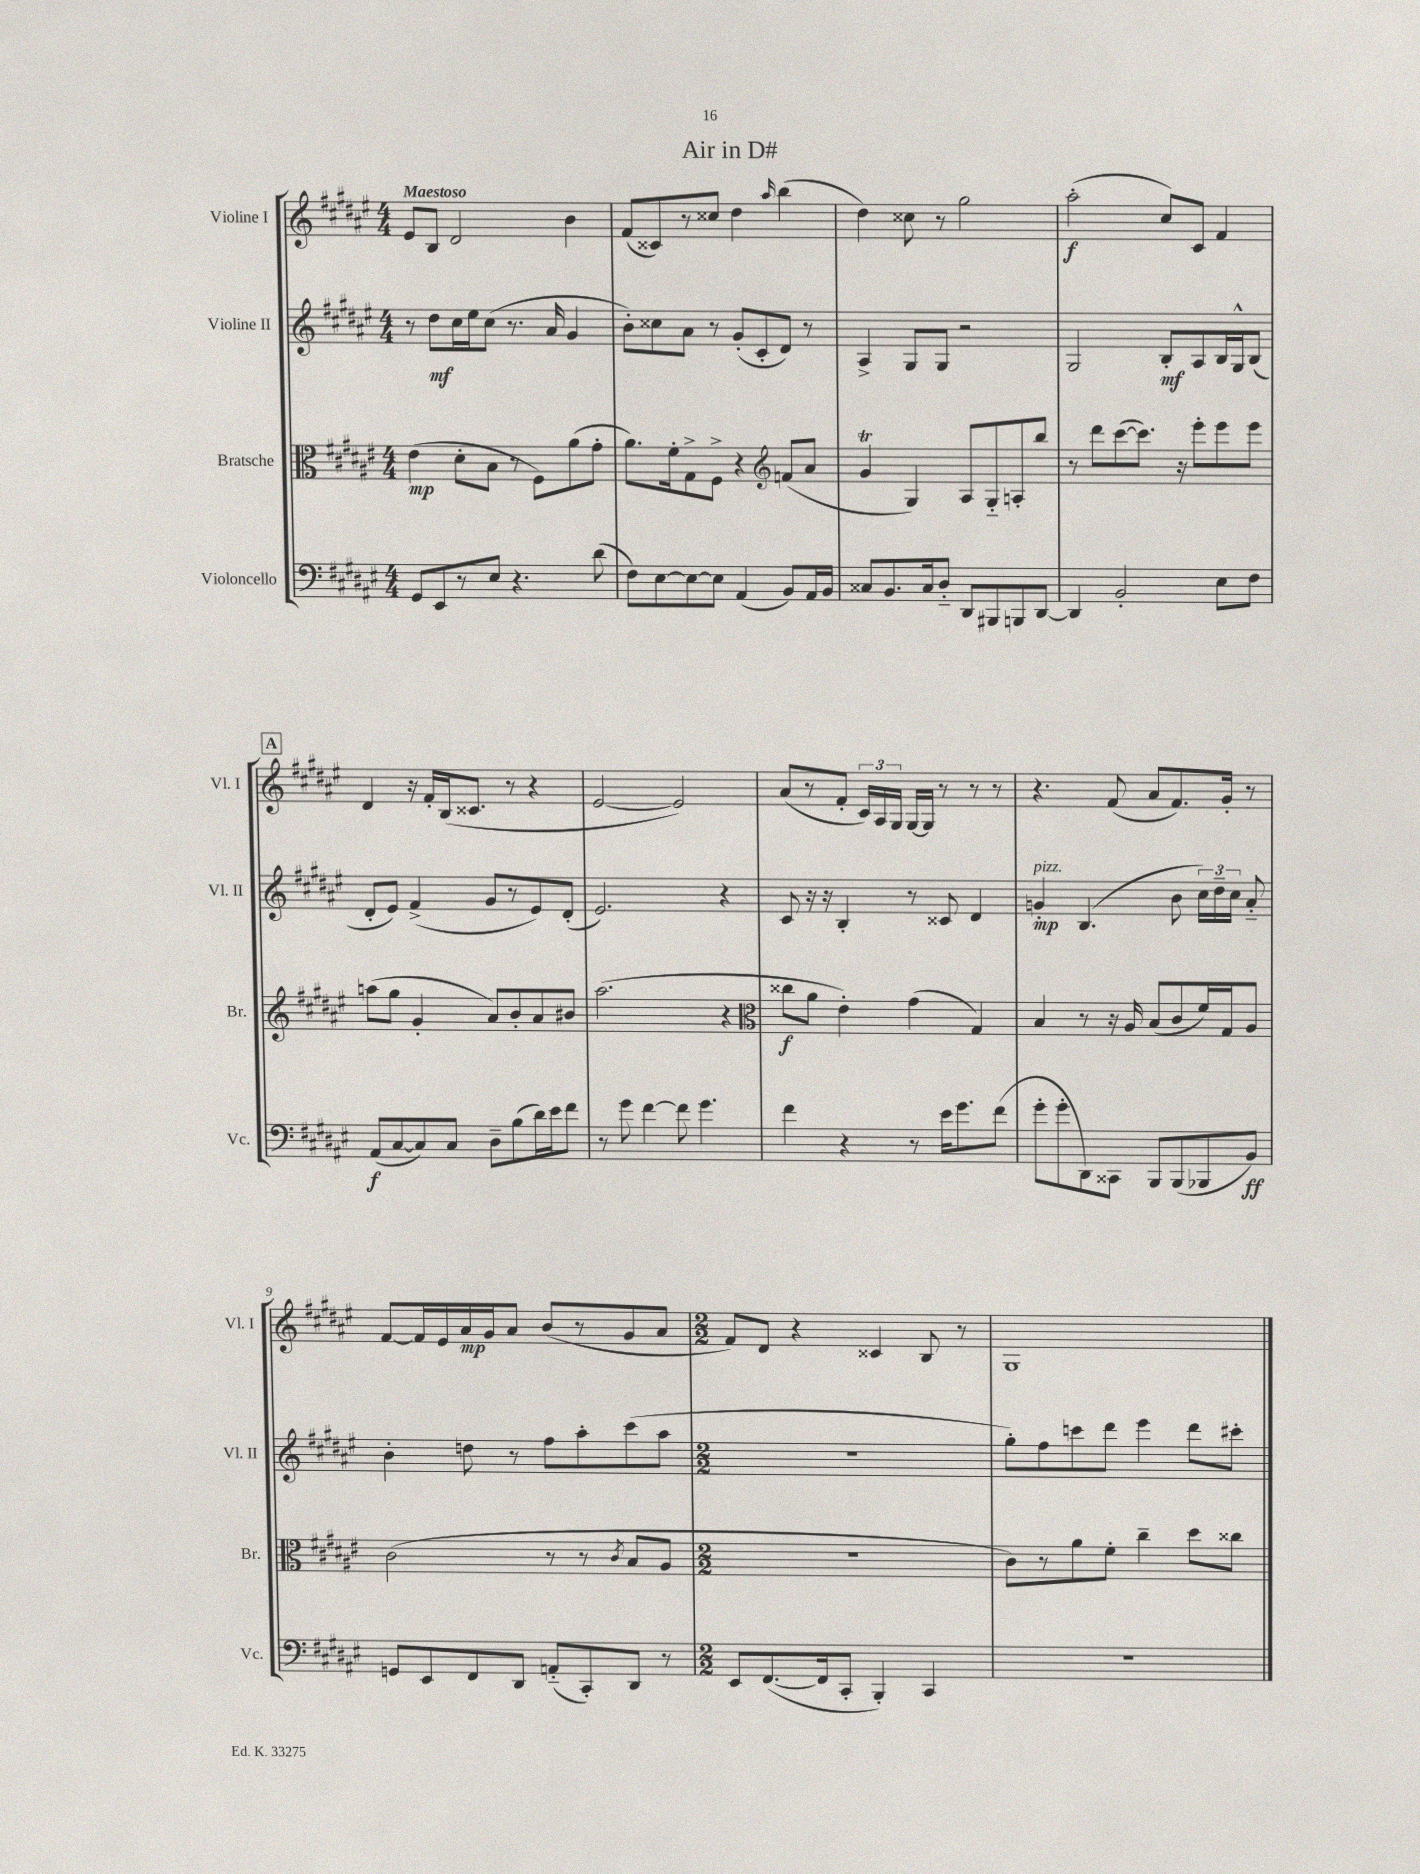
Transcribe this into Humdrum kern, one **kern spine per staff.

**kern	**kern	**kern	**kern
*staff4	*staff3	*staff2	*staff1
*clefF4	*clefC3	*clefG2	*clefG2
*k[f#c#g#d#a#e#]	*k[f#c#g#d#a#e#]	*k[f#c#g#d#a#e#]	*k[f#c#g#d#a#e#]
*M4/4	*M4/4	*M4/4	*M4/4
8GG#	(4e#	8r	8e#
8EE#	.	8dd#	8B
8r	8d#'	16cc#	2d#
.	.	16ee#	.
8E#	8B	(8cc#	.
4.r	8r	8.r	.
.	8F#)	.	.
.	.	16a#	.
.	(8a#	4g#	4b
(8d#	8g#'	.	.
=	=	=	=
8F#)	8.a#)	8b')	(8f#
[8E#	.	8cc##	8c##)
.	16f#'	.	.
8E#_	8G#^	8a#	8r
8E#]	8F#^	8r	8cc##
(4AA#	4r	(8g#'	4dd#
.	.	8c#'	.
*	*clefG2	*	*
.	.	.	16qqaa#
8BB)	(8f	8d#)	(4bb
16AA#	8a#	8r	.
16BB	.	.	.
=	=	=	=
8C##	4g#	4A#^	4dd#)
8.BB	.	.	.
.	4G#)	8G#	8cc##
16C##	.	.	.
8D#'~	.	8G#	8r
8DD#	8A#	2r	2gg#
8BBB#	8G#'~	.	.
8BBB	8A'	.	.
[8DD#	8bb	.	.
=	=	=	=
4DD#]	8r	2G#	(2aa#'
.	8ddd#	.	.
2BB'	([8ccc#	.	.
.	8.ccc#])	.	.
.	.	8B'	8cc#)
.	16r	.	.
.	8eee#'	8A#	8c#
8E#	8eee#	16B	4f#
.	.	16G#^^	.
8F#	8eee#	(8B	.
=	=	=	=
(8AA#	(8aa	8d#'	4d#
[8C#	8gg#	8e#)	.
8C#])	4g#'	(4f#^	16r
.	.	.	16f#'
8C#	.	.	(16B
.	.	.	8.c##
8D#~	8a#)	8g#	.
(8B	8b'	8r	8r
16d#)	8a#	8e#)	4r
16e#	.	.	.
8f#	8b#	(8d#'	.
=	=	=	=
8r	(2.aa#	2.e#)	[2e#
8g#	.	.	.
[4f#	.	.	.
8f#]	.	.	2e#])
4.g#	.	.	.
.	4r	4r	.
=	=	=	=
*	*clefC3	*	*
4f#	8cc##	8c#	(8a#
.	8a#	16r	8r
.	.	16r	.
4r	4e#')	4B'	8f#'
.	.	.	24c#)
.	.	.	24A#
.	.	.	24G#
8r	(4g#	8r	[16G#
.	.	.	16G#]
16e#	.	8c##	8r
8.g#	.	.	.
.	4G#)	4d#	8r
(8f#	.	.	8r
=	=	=	=
8g#'	4B	4g'	4.r
8g#'	.	.	.
8DD#)	8r	(4.B	.
8CC##	16r	.	(8f#
.	16A#	.	.
8BBB	(8B	.	8a#
(8BBB	8c#	8b	8.f#)
8BBB-	16f#)	24cc#)	.
.	.	24dd#~	.
.	16G#	.	16g#'
.	.	24cc#	.
8BB)	8A#	8a#'~	8r
=	=	=	=
8GG	(2c#	4b'	[8f#
8EE#	.	.	16f#]
.	.	.	16e#
8FF#	.	8dd	16a#
.	.	.	16g#
8DD#	.	8r	8a#
(8AA'~	8r	8ff#	(8b
8CC#')	8r	8aa#'	8r
.	8qc#	.	.
8DD#	8B	(8ccc#	8g#
8r	8A#	8aa#	8a#
=	=	=	=
*M2/2	*M2/2	*M2/2	*M2/2
8EE#	1r	1r	8f#)
([8.FF#	.	.	8d#
.	.	.	4r
16FF#]	.	.	.
8CC#'	.	.	.
4BBB')	.	.	4c##
4CC#	.	.	8B
.	.	.	8r
=	=	=	=
1r	8c#)	8gg#')	1G#
.	8r	8ff#	.
.	8a#	8ccc	.
.	8f#'	8ddd#	.
.	4cc#~	4eee#	.
.	8dd#	8ddd#	.
.	8cc##	8ccc#'	.
==	==	==	==
*-	*-	*-	*-
